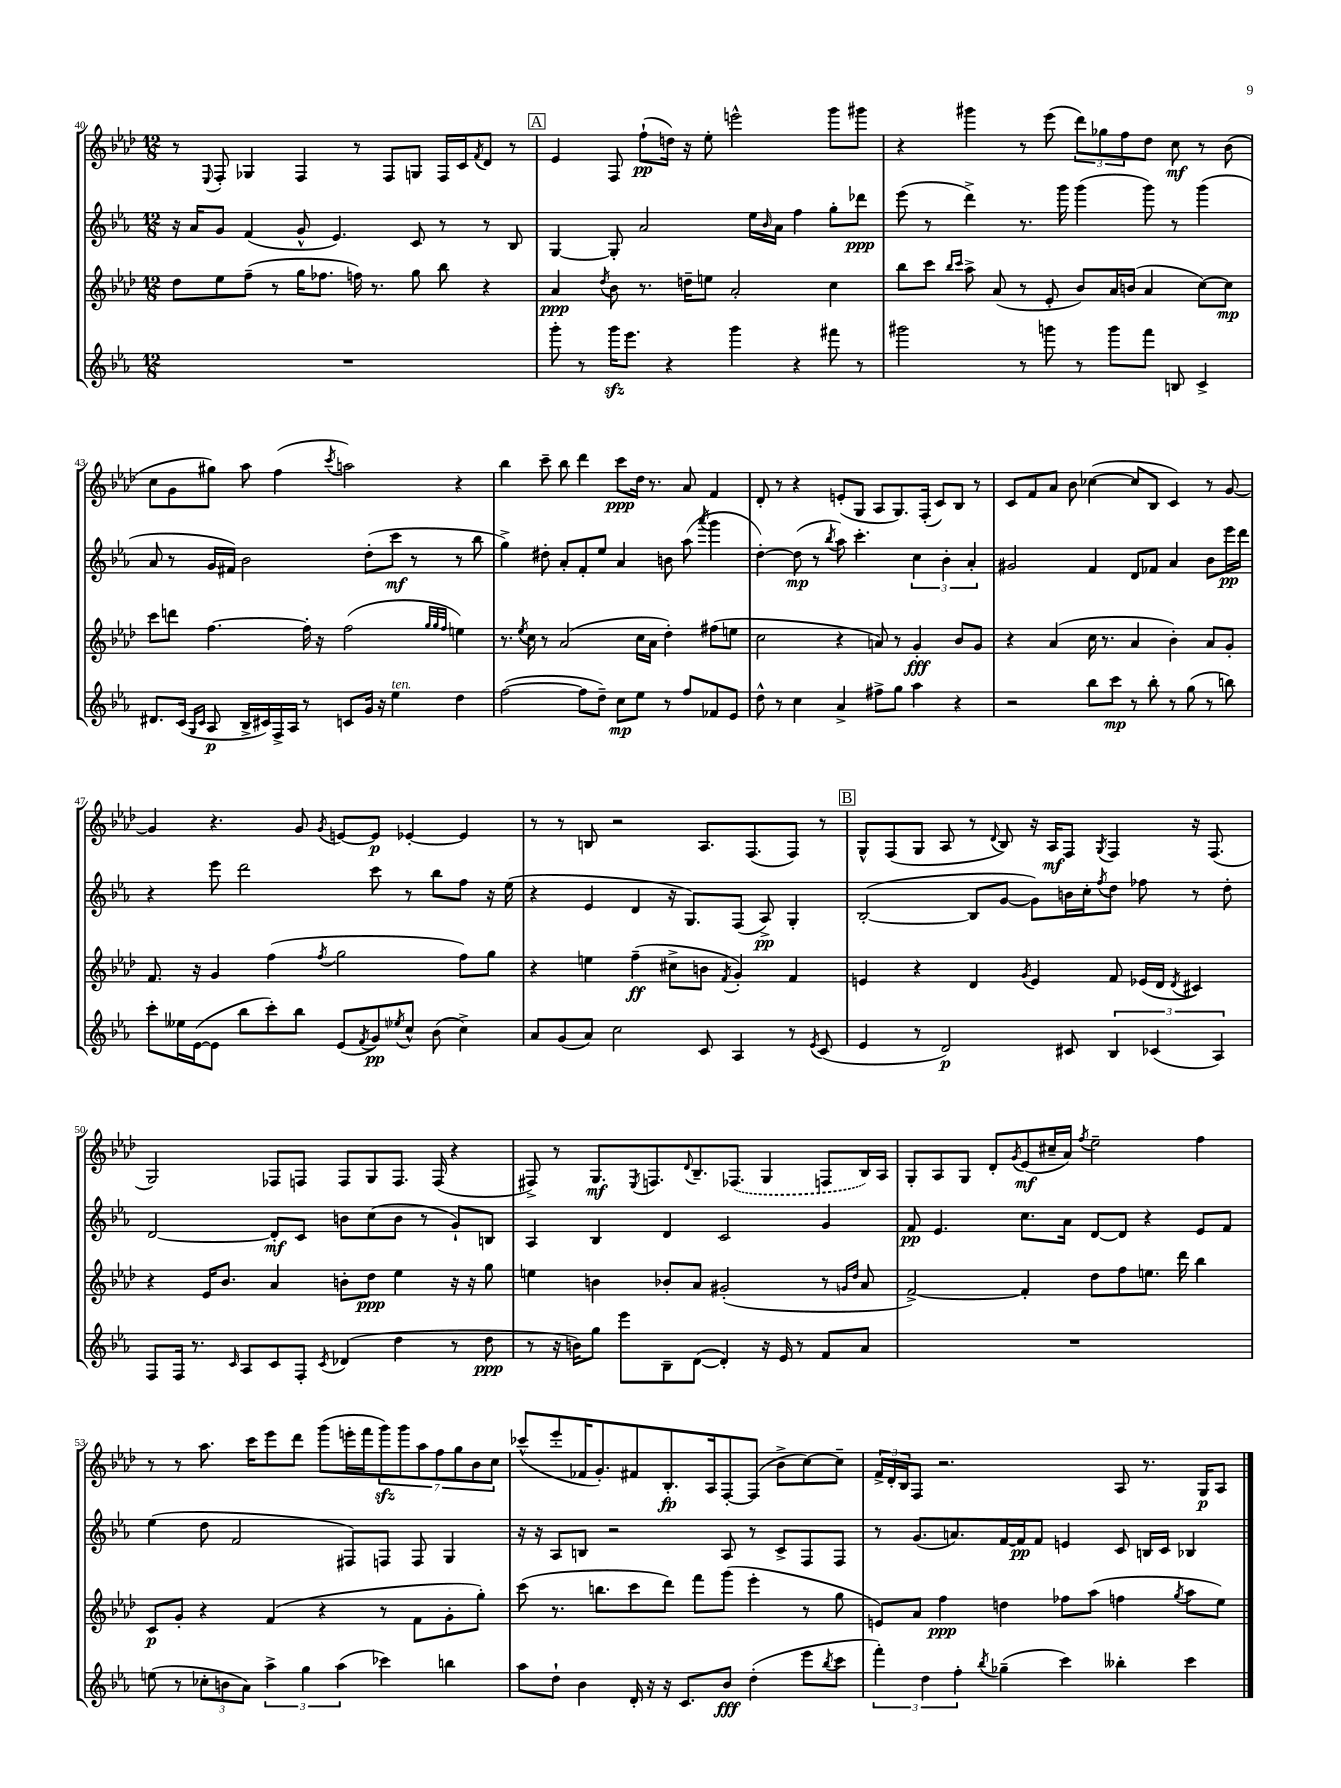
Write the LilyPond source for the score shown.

<<
\new StaffGroup <<
\new Staff = "s0" {
    \clef treble \key aes \major \numericTimeSignature \time 12/8
    r8 \appoggiatura { ees8 } f8-. ges4 f4 r8 f8 g8 f16 c'16 \acciaccatura { f'8 } des'8 r8 |
    \mark \markup { \box "A" } ees'4 f8 f''8-!\pp( d''16) r16 ees''8-. e'''2-^ g'''8 gis'''8 |
    r4 gis'''4 r8 ees'''8( \tuplet 3/2 { des'''8) ges''8 f''8 } des''8 c''8\mf r8 bes'8( |
    c''8 g'8 gis''8) aes''8 f''4( \acciaccatura { c'''8 } a''2) r4 |
    bes''4 c'''8-- bes''8 des'''4 c'''8\ppp des''16 r8. aes'8 f'4 |
    des'8-. r8 r4 e'8-.( g8 aes8 g8.) f16-.( c'8) bes8 r8 |
    c'8 f'8 aes'8 bes'8 ces''4~( ces''8 bes8 c'4) r8 g'8~ |
    g'4 r4. g'8 \acciaccatura { g'8 } e'8~ e'8\p ees'4~-. ees'4 |
    r8 r8 b8 r2 aes8. f8.( f8) r8 |
    \mark \markup { \box "B" } g8-^ f8( g8 aes8 r8 \appoggiatura { des'8 } bes8) r16 aes16\mf f8 \acciaccatura { g8 } f4 r16 f8.( |
    g2) fes8 f8 f8 g8 f8. f16( r4 |
    fis8->) r8 g8.\mf \acciaccatura { ees8 } f8. \appoggiatura { des'8 } bes8.-- \once \slurDashed fes8.( g4 f8 bes16) aes16 |
    g8-. aes8 g8 des'8-. \acciaccatura { g'8 } ees'8\mf( cis''16-- aes'16) \acciaccatura { f''8 } ees''2-- f''4 |
    r8 r8 aes''8. c'''16 ees'''8 des'''8 g'''8( e'''16-. f'''16 \tuplet 7/4 { g'''8\sfz) g'''8 aes''8 f''8 g''8 bes'8 c''8 } |
    ces'''8-^( ees'''8-. fes'16 g'8.-.) fis'8 bes8.-.\fp aes16 f8~-. f8( bes'8-> c''8~) c''8-- |
    \tuplet 3/2 { f'16-> des'16-. bes16 } f8 r2. aes8 r8. g16\p aes8 \bar "|." |
}
\new Staff = "s1" {
    \clef treble \key ees \major \numericTimeSignature \time 12/8
    r16 aes'16 g'8 f'4( g'8-^ ees'4.) c'8 r8 r8 bes8 |
    \mark \markup { \box "A" } g4~ g8-. aes'2 ees''16 \grace { bes'16 } aes'16 f''4 g''8-. des'''8\ppp |
    ees'''8( r8 d'''4->) r8. g'''16 g'''4( g'''8) r8 g'''4( |
    aes'8 r8 g'16 fis'16) bes'2 d''8-.( c'''8\mf r8 r8 bes''8 |
    g''4->) dis''8-. aes'8-. f'8-. ees''8 aes'4 b'8 aes''8( \acciaccatura { aes'''8 } g'''4 |
    d''4~-.) d''8\mp( r8 \acciaccatura { bes''8 } aes''8) c'''4.-. \tuplet 3/2 { c''4 bes'4-. aes'4-. } |
    gis'2 f'4 d'8 fes'8 aes'4 bes'8 ees'''16\pp d'''16 |
    r4 ees'''8 d'''2 c'''8 r8 bes''8 f''8 r16 ees''16( |
    r4 ees'4 d'4 r16 g8.) f8( aes8->\pp) g4-. |
    \mark \markup { \box "B" } bes2~-.( bes8 g'8~ g'8) b'16 c''16-. \acciaccatura { f''8 } d''8 fes''8 r8 d''8-. |
    d'2~ d'8-.\mf c'8 b'8 c''8( b'8 r8 g'8-!) b8 |
    aes4 bes4 d'4 c'2 g'4 |
    f'8\pp ees'4. c''8. aes'16 d'8~ d'8 r4 ees'8 f'8 |
    ees''4( d''8 f'2 fis8) f8 f8 g4 |
    r16 r16 aes8 b8 r2 aes8 r8 c'8-> f8 f8 |
    r8 g'8.( a'8.) f'16~ f'16\pp f'8 e'4 c'8 b16 c'16 bes4 \bar "|." |
}
\new Staff = "s2" {
    \clef treble \key aes \major \numericTimeSignature \time 12/8
    des''8 ees''8 f''8--( r8 g''16 fes''8. f''16) r8. g''8 bes''8 r4 |
    \mark \markup { \box "A" } aes'4\ppp \acciaccatura { des''8 } bes'8 r8. d''16-- e''8 aes'2-. c''4 |
    bes''8 c'''8 \grace { bes''16 c'''16 } aes''8-> aes'8( r8 ees'8-. bes'8) aes'16 b'16( aes'4 c''8~) c''8\mp |
    c'''8 d'''8 f''4.~ f''16-. r16 f''2( \grace { g''32 g''32 f''32 } e''4) |
    r8. \acciaccatura { ees''8 } c''16 r8 aes'2( c''16 aes'16 des''4-.) fis''8( e''8 |
    c''2 r4 a'8) r8 g'4-.\fff bes'8 g'8 |
    r4 aes'4( c''16 r8. aes'4 bes'4-.) aes'8 g'8-. |
    f'8. r16 g'4 f''4( \acciaccatura { f''8 } g''2 f''8) g''8 |
    r4 e''4 f''4--\ff( cis''8-> b'8 \acciaccatura { f'8 } g'4-.) f'4 |
    \mark \markup { \box "B" } e'4 r4 des'4 \acciaccatura { g'8 } e'4 f'8 ees'16( des'16 \acciaccatura { des'8 } cis'4) |
    r4 ees'16 bes'8. aes'4 b'8-. des''8\ppp ees''4 r16 r16 g''8 |
    e''4 b'4 bes'8-. aes'8 gis'2-.( r8 \grace { g'16 des''16 } aes'8 |
    f'2~->) f'4-. des''8 f''8 e''8. des'''16 bes''4 |
    c'8\p g'8-. r4 f'4( r4 r8 f'8 g'8-. g''8-.) |
    c'''8( r8. b''8. c'''8 des'''8) f'''8 g'''8( ees'''4-. r8 g''8 |
    e'8) aes'8 f''4\ppp d''4 fes''8 aes''8( f''4 \acciaccatura { g''8 } aes''8 ees''8) \bar "|." |
}
\new Staff = "s3" {
    \clef treble \key ees \major \numericTimeSignature \time 12/8
    R1. |
    \mark \markup { \box "A" } g'''8-. r8 g'''16\sfz ees'''8. r4 g'''4 r4 fis'''8 r8 |
    gis'''2 r8 g'''8 r8 g'''8 f'''8 b8 c'4-> |
    dis'8. c'16( \grace { g16 c'16 } aes8\p bes16-> cis'16) f16-> aes16 r8 c'8 g'16 r16 ees''4^\markup { \italic "ten." } d''4 |
    f''2~( f''8 d''8--) c''8\mp ees''8 r8 f''8 fes'8 ees'8 |
    d''8-^ r8 c''4 aes'4-> fis''8-> g''8 aes''4 r4 |
    r2 bes''8 c'''8\mp r8 bes''8-. r8 g''8( r8 b''8) |
    c'''8-. eeses''16 ees'16~( ees'8 bes''8 c'''8-.) bes''8 ees'8( \acciaccatura { f'8 } g'8\pp) \acciaccatura { ees''8 } c''8-^ bes'8( c''4->) |
    aes'8 g'8( aes'8) c''2 c'8 aes4 r8 \acciaccatura { ees'8 } c'8( |
    \mark \markup { \box "B" } ees'4 r8 d'2\p) cis'8 \tuplet 3/2 { bes4 ces'4( aes4) } |
    f8 f16 r8. \grace { c'16 } aes8 c'8 f8-. \acciaccatura { c'8 } des'4( d''4 r8 d''8\ppp |
    r8 r16 b'16) g''8 ees'''8 bes8-- d'8~( d'4-.) r16 ees'16 r8 f'8 aes'8 |
    R1. |
    e''8( r8 \tuplet 3/2 { ces''8-. b'8 aes'8) } \tuplet 3/2 { aes''4-> g''4 aes''4( } ces'''4) b''4 |
    aes''8 d''8-! bes'4 d'16-. r16 r16 c'8. bes'8\fff d''4-.( ees'''8 \acciaccatura { bes''8 } c'''8 |
    \tuplet 3/2 { f'''4-.) d''4 f''4-. } \acciaccatura { bes''8 } ges''4--( c'''4) beses''4-. c'''4 \bar "|." |
}
>>
>>
\layout { \context { \Score currentBarNumber = #40 } }
